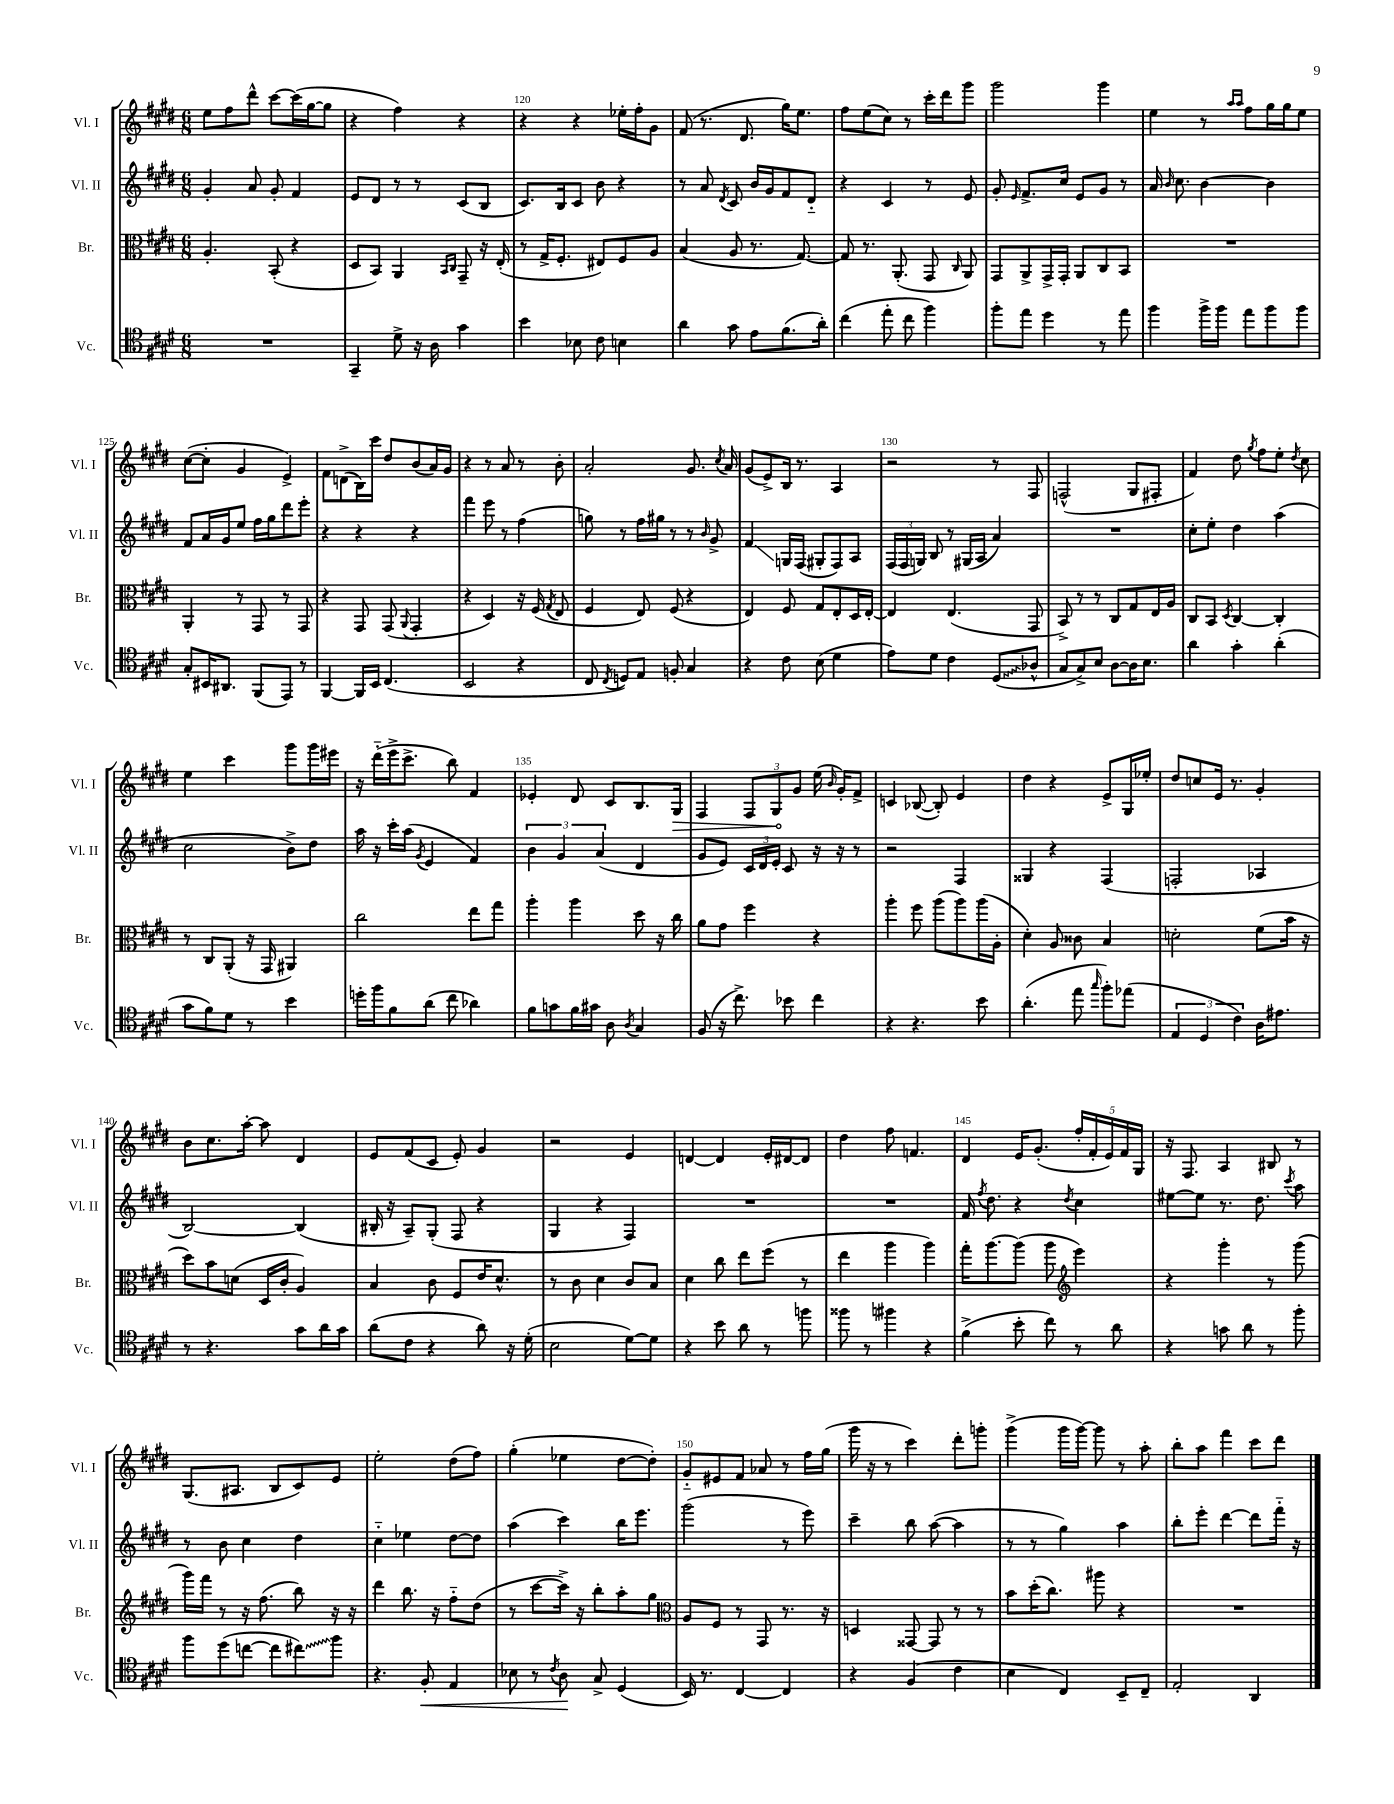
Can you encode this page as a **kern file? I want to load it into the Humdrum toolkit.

**kern	**kern	**kern	**kern
*staff4	*staff3	*staff2	*staff1
*clefC4	*clefC3	*clefG2	*clefG2
*k[f#c#g#d#]	*k[f#c#g#d#]	*k[f#c#g#d#]	*k[f#c#g#d#]
*M6/8	*M6/8	*M6/8	*M6/8
2.r	4.A'/	4g#'/	8ee\L
.	.	.	8ff#\
.	.	8a/	8ddd#^^\J
.	(8BB'/	8g#'/	[8ccc#\L
.	4r	4f#/	(16ccc#\]L
.	.	.	[16gg#\J
.	.	.	8gg#\]J
=	=	=	=
4GG#~/	8D#/L	8e/L	4r
.	8BB/J)	8d#/J	.
8d#^\	4AA/	8r	4ff#\)
16r	.	8r	.
16A\	.	.	.
.	16qqBB/LL	.	.
.	16qqC#/JJ	.	.
4g#\	8GG#~/	(8c#/L	4r
.	16r	8B/J	.
.	(16E'/	.	.
=	=	=	=
4b\	8r	8.c#/L)	4r
.	16G#^/LK	.	.
.	8.F#'/J	16B/k	.
8B-\	.	8c#/J	4r
8c#\	8E#/L)	8b\	.
4B\	8F#/	4r	16ee-'\LL
.	.	.	16ff#'\J
.	8A/J	.	8g#\J
=	=	=	=
4a\	(4B/	8r	(8f#/
.	.	8a/	8.r
.	.	8qd#/	.
8g#\	8A/	8c#/	.
.	.	.	8.d#/
8e\L	8.r	16b/LL	.
.	.	16g#/J	.
(8.f#\	.	8f#/	16gg#\LK)
.	[8.G#/)	.	8.ee\J
.	.	8d#'~/J	.
16a'\Jk)	.	.	.
=	=	=	=
(4cc#\	8G#/]	4r	8ff#\L
.	8.r	.	(8ee\
8ee'\	.	4c#/	8cc#\J)
.	(8.AA'/	.	.
8cc#\	.	.	8r
4ff#\)	8GG#/	8r	16ccc#'\LL
.	.	.	16ddd#\J
.	16qqC#/	.	.
.	8AA/)	8e/	8ggg#\J
=	=	=	=
8ff#'\L	8GG#/L	8g#'/	2ggg#\
.	.	16qqe/	.
8ee\J	8AA^/	8.f#^/L	.
4dd#\	16GG#^/L	.	.
.	16GG#'/JJ	16cc#/Jk	.
.	8AA/L	8e/L	.
8r	8C#/	8g#/J	4ggg#\
8ee\	8BB/J	8r	.
=	=	=	=
4ff#\	2.r	16a/	4ee\
.	.	16qqb/	.
.	.	8.cc#\	.
16ff#^\LL	.	[4b\	8r
16ff#\JJ	.	.	.
.	.	.	16qqaa/LL
.	.	.	16qqaa/JJ
8ee\L	.	.	8ff#\L
8ff#\	.	4b\]	16gg#\L
.	.	.	16gg#\J
8ff#\J	.	.	8ee\J
=	=	=	=
8G#'/L	4AA'/	8f#/L	([8cc#\L
16BB#/K	.	16a/L	8cc#'\]J
8.AA#/J	.	16g#/J	.
.	8r	8ee/J	4g#/
(8FF#/L	8GG#/	16ff#\LL	.
.	.	16gg#\J	.
8EE/J)	8r	8ddd#\	4e^/)
8r	8GG#/	8eee'\J	.
=	=	=	=
[4FF#/	4r	4r	8f#\L
.	.	.	(8d^\
16FF#/]LL	8GG#/	4r	16B\L)
16BB/JJ	.	.	16ccc#\JJ
(4.C#/	(8GG#/	.	8dd#/L
.	8qqAA/	.	.
.	4GG#'/	4r	(8b/
.	.	.	16a/L)
.	.	.	16g#/JJ
=	=	=	=
2BB/	4r	4fff#\	4r
.	4D#/)	8eee\	8r
.	.	8r	8a/
4r	16r	(4ff#\	8r
.	(16F#/	.	.
.	8qG#/	.	.
.	8E/	.	8b'\
=	=	=	=
8C#/	4F#/	8gg\)	2a'/
8qC#/	.	.	.
8D/L)	.	8r	.
8E/J	8E/)	16ff#\LL	.
.	.	16gg#\JJ	.
8F'/	(8F#/	8r	.
4G#/	4r	8r	8.g#/
.	.	16qqb/	.
.	.	8g#^/	.
.	.	.	8qcc#/
.	.	.	16a/
=	=	=	=
4r	4E/)	4f#/	(8g#/L
.	.	.	8e^/)
8c#\	8F#/	16G/LL	16B/Jk
.	.	(16F#/JJ	8.r
(8B\	8G#/L	8G#'/L	.
4d#\	8E'/	8F#/)	4A/
.	16D#/L	8A/J	.
.	[16E'/JJ	.	.
=	=	=	=
8e\L)	4E/]	(24F#/LL	2r
.	.	24F#/	.
.	.	24G/JJ)	.
8d#\J	.	8B/	.
4c#\	(4.E/	8r	.
.	.	(16G#/LL	.
.	.	16A/JJ	.
(8D#/L	.	4a/)	8r
8A-^^/J	8GG#/	.	8F#/
=	=	=	=
8G#/L	8BB^/)	2.r	(2F^^/
8G#^/)	8r	.	.
8B/J	8r	.	.
[8A\L	8C#/L	.	.
16A\]K	8G#/	.	8G#/L
8.B\J	.	.	.
.	16E/L	.	8F#'/J
.	16A/JJ	.	.
=	=	=	=
4a\	8C#/L	8cc#'\L	4f#/)
.	8BB/J	8ee'\J	.
.	8qD#/	.	.
4g#'\	[4C#/	4dd#\	8dd#\
.	.	.	8qgg#/
.	.	.	8ff#\L
(4a'\	4C#'/]	(4aa\	8ee'\J
.	.	.	8qdd#/
.	.	.	8cc#\
=	=	=	=
8g#\L	8r	2cc#\	4ee\
8f#\)	8C#/L	.	.
8d#\J	(8AA'/J	.	4ccc#\
8r	16r	.	.
.	16GG#/	.	.
4b\	4AA#/)	8b^\L)	8ggg#\L
.	.	8dd#\J	16ggg#\L
.	.	.	16eee#\JJ
=	=	=	=
16dd'\LL	2cc#\	16aa\	16r
16ff#\J	.	16r	(16ddd#'~\LL
8f#\	.	16ccc#'\LL	16eee^\J
.	.	(16aa\JJ	8.ccc#^\J
.	.	8qg#/	.
(8a\J	.	4e/	.
8cc#\	.	.	8bb\)
4a-\)	8ee\L	4f#/)	4f#/
.	8gg#\J	.	.
=	=	=	=
8f#\L	4aa'\	6b\	4e-'/
8g\	.	.	.
.	.	6g#/	.
16f#\L	4aa\	.	8d#/
16g#\JJ	.	.	.
.	.	(6a/	.
8A\	.	.	8c#/L
8qA/	.	.	.
4G#/	8dd#\	4d#/	8.B/
.	16r	.	.
.	16cc#\	.	16G#/Jk
=	=	=	=
(8F#/	8a\L	8g#/L	4F#/
16r	8g#\J	8e/J)	.
8.cc#^\)	.	.	.
.	4ff#\	24c#/LL	12F#/L
.	.	24d#/	.
.	.	24e'/JJ	12G#/
8b-\	.	8c#/	.
.	.	.	12g#/J
4cc#\	4r	16r	(16ee\
.	.	.	16qqb/
.	.	16r	16g#'/LK)
.	.	8r	8f#^/J
=	=	=	=
4r	4aa'\	2r	4c/
4.r	8ff#\	.	([8B-/
.	(8aa\L	.	8B-'/])
.	8aa\)	4F#/	4e/
8b\	(16aa\L	.	.
.	16A'\JJ	.	.
=	=	=	=
(4.a'\	4d#'\)	4G##/	4dd#\
.	8A/	4r	4r
8ee\	8c##\	.	.
16qqgg#/	.	.	.
8ff#'\L)	4B/	(4F#/	8e^/L
(8ee-\J	.	.	16G#/L
.	.	.	16ee-'/JJ
=	=	=	=
6E/	2d'\	2F'/	8dd#/L
.	.	.	8cc/
6D#/	.	.	.
.	.	.	16e/Jk
.	.	.	8.r
6c#\)	.	.	.
16A\LK	(8f#\L	4A-/	4g#'/
8.e#\J	.	.	.
.	16b\Jk	.	.
.	16r	.	.
=	=	=	=
8r	8dd#\L)	[2B/)	8b\L
4.r	8b\	.	8.cc#\
.	(8d\J	.	.
.	.	.	[16aa'\Jk
.	16D#/LL	.	8aa\]
.	16c#'/JJ	.	.
8g#\L	4A/)	(4B/]	4d#/
16a\L	.	.	.
16g#\JJ	.	.	.
=	=	=	=
(8a\L	4B/	16B#'/	8e/L
.	.	16r	.
8c#\J	.	8A~/L)	(8f#/
4r	8c#\	(8G#'/J	8c#/J
.	8F#/L	8F#/	8e'/)
8a\)	16e/K	4r	4g#/
.	8.d#^^/J	.	.
16r	.	.	.
(16d#'\	.	.	.
=	=	=	=
2B\	8r	4G#/	2r
.	8c#\	.	.
.	4d#\	4r	.
[8d#\L)	8c#/L	4F#/)	4e/
8d#\]J	8B/J	.	.
=	=	=	=
4r	4d#\	2.r	[4d/
8b\	8cc#\	.	4d/]
8a\	8ee\L	.	.
8r	(8ff#\J	.	16e'/LL
.	.	.	[16d#/J
8ff\	8r	.	8d#/]J
=	=	=	=
8ff##\	4ee\	2.r	4dd#\
8r	.	.	.
4ff#\	4aa\	.	8ff#\
.	.	.	4.f/
4r	4aa\)	.	.
=	=	=	=
(4f#^\	16gg#'\LK	16f#/	4d#/
.	.	8qff#/	.
.	[8.aa\	8.dd#\	.
8b'\	(8aa\]J	4r	16e/LK
.	.	.	(8.g#'/J
8cc#\)	8aa\	.	.
*	*clefG2	*	*
.	.	8qdd#/	.
8r	4eee\)	4cc#\	20ff#'/LL
.	.	.	20f#'/
.	.	.	20e/)
8a\	.	.	.
.	.	.	20f#/
.	.	.	20G#/JJ
=	=	=	=
4r	4r	[8ee#\L	16r
.	.	.	8.F#/
.	.	8ee#\]J	.
8g\	4ggg#'\	8.r	4A/
8a\	.	.	.
.	.	8.dd#\	.
8r	8r	.	8B#/
.	.	8qccc#/	.
8ff#'\	(8ggg#\	8aa\	8r
=	=	=	=
8ff#\L	16ggg#\LL)	8r	(8.G#/L
.	16fff#\JJ	.	.
(8dd#\	8r	8b\	.
.	.	.	8.A#/J
[8cc\J	16r	4cc#\	.
.	(8.ff#\	.	.
8cc\]L	.	.	8B/L
8cc#\)	8bb\)	4dd#\	8c#/)
8ff#\J	16r	.	8e/J
.	16r	.	.
=	=	=	=
4.r	4ddd#\	4cc#'~\	2ee'\
.	8.bb\	4ee-\	.
8F#'/	.	.	.
.	16r	.	.
4E/	8ff#'~\L	[8dd#\L	(8dd#\L
.	(8dd#\J	8dd#\]J	8ff#\J)
=	=	=	=
8B-\	8r	(4aa\	(4gg#'\
8r	[8ccc#\L	.	.
8qc#/	.	.	.
8A\	16ccc#^\]Jk)	4ccc#\)	4ee-\
.	16r	.	.
8G#^/	8bb'\L	.	.
(4D#/	8aa'\	16bb\LK	[8dd#\L
.	.	8.eee\J	.
.	8gg#\J	.	8dd#'\]J)
=	=	=	=
*	*clefC3	*	*
16BB/)	8A/L	(2ggg#\	8g#'~/L
8.r	.	.	.
.	8F#/J	.	8e#/
[4C#/	8r	.	8f#/J
.	8GG#/	.	8a-/
4C#/]	8.r	8r	8r
.	.	8eee\)	16ff#\LL
.	16r	.	(16gg#\JJ
=	=	=	=
4r	4D/	4ccc#~\	16ggg#\
.	.	.	16r
.	.	.	8r
(4F#/	[8GG##/	8bb\	4ccc#\)
.	8GG##/]	([8aa\	.
4c#\	8r	4aa\]	8ddd#'\L
.	8r	.	8ggg'\J
=	=	=	=
4B\	8b\L	8r	(4ggg#^\
.	(16dd#'\K	8r	.
.	8.cc#\J)	.	.
4C#/)	.	4gg#\)	16ggg#\LL
.	.	.	[16ggg#\JJ)
.	8aa#\	.	8ggg#\]
8BB~/L	4r	4aa\	8r
8C#~/J	.	.	8aa'\
=	=	=	=
2E'/	2.r	8bb'\L	8bb'\L
.	.	8eee'\J	8aa\J
.	.	[4ddd#\	4fff#\
4AA/	.	8ddd#\]L	8ccc#\L
.	.	16fff#'~\Jk	8ddd#\J
.	.	16r	.
==	==	==	==
*-	*-	*-	*-
